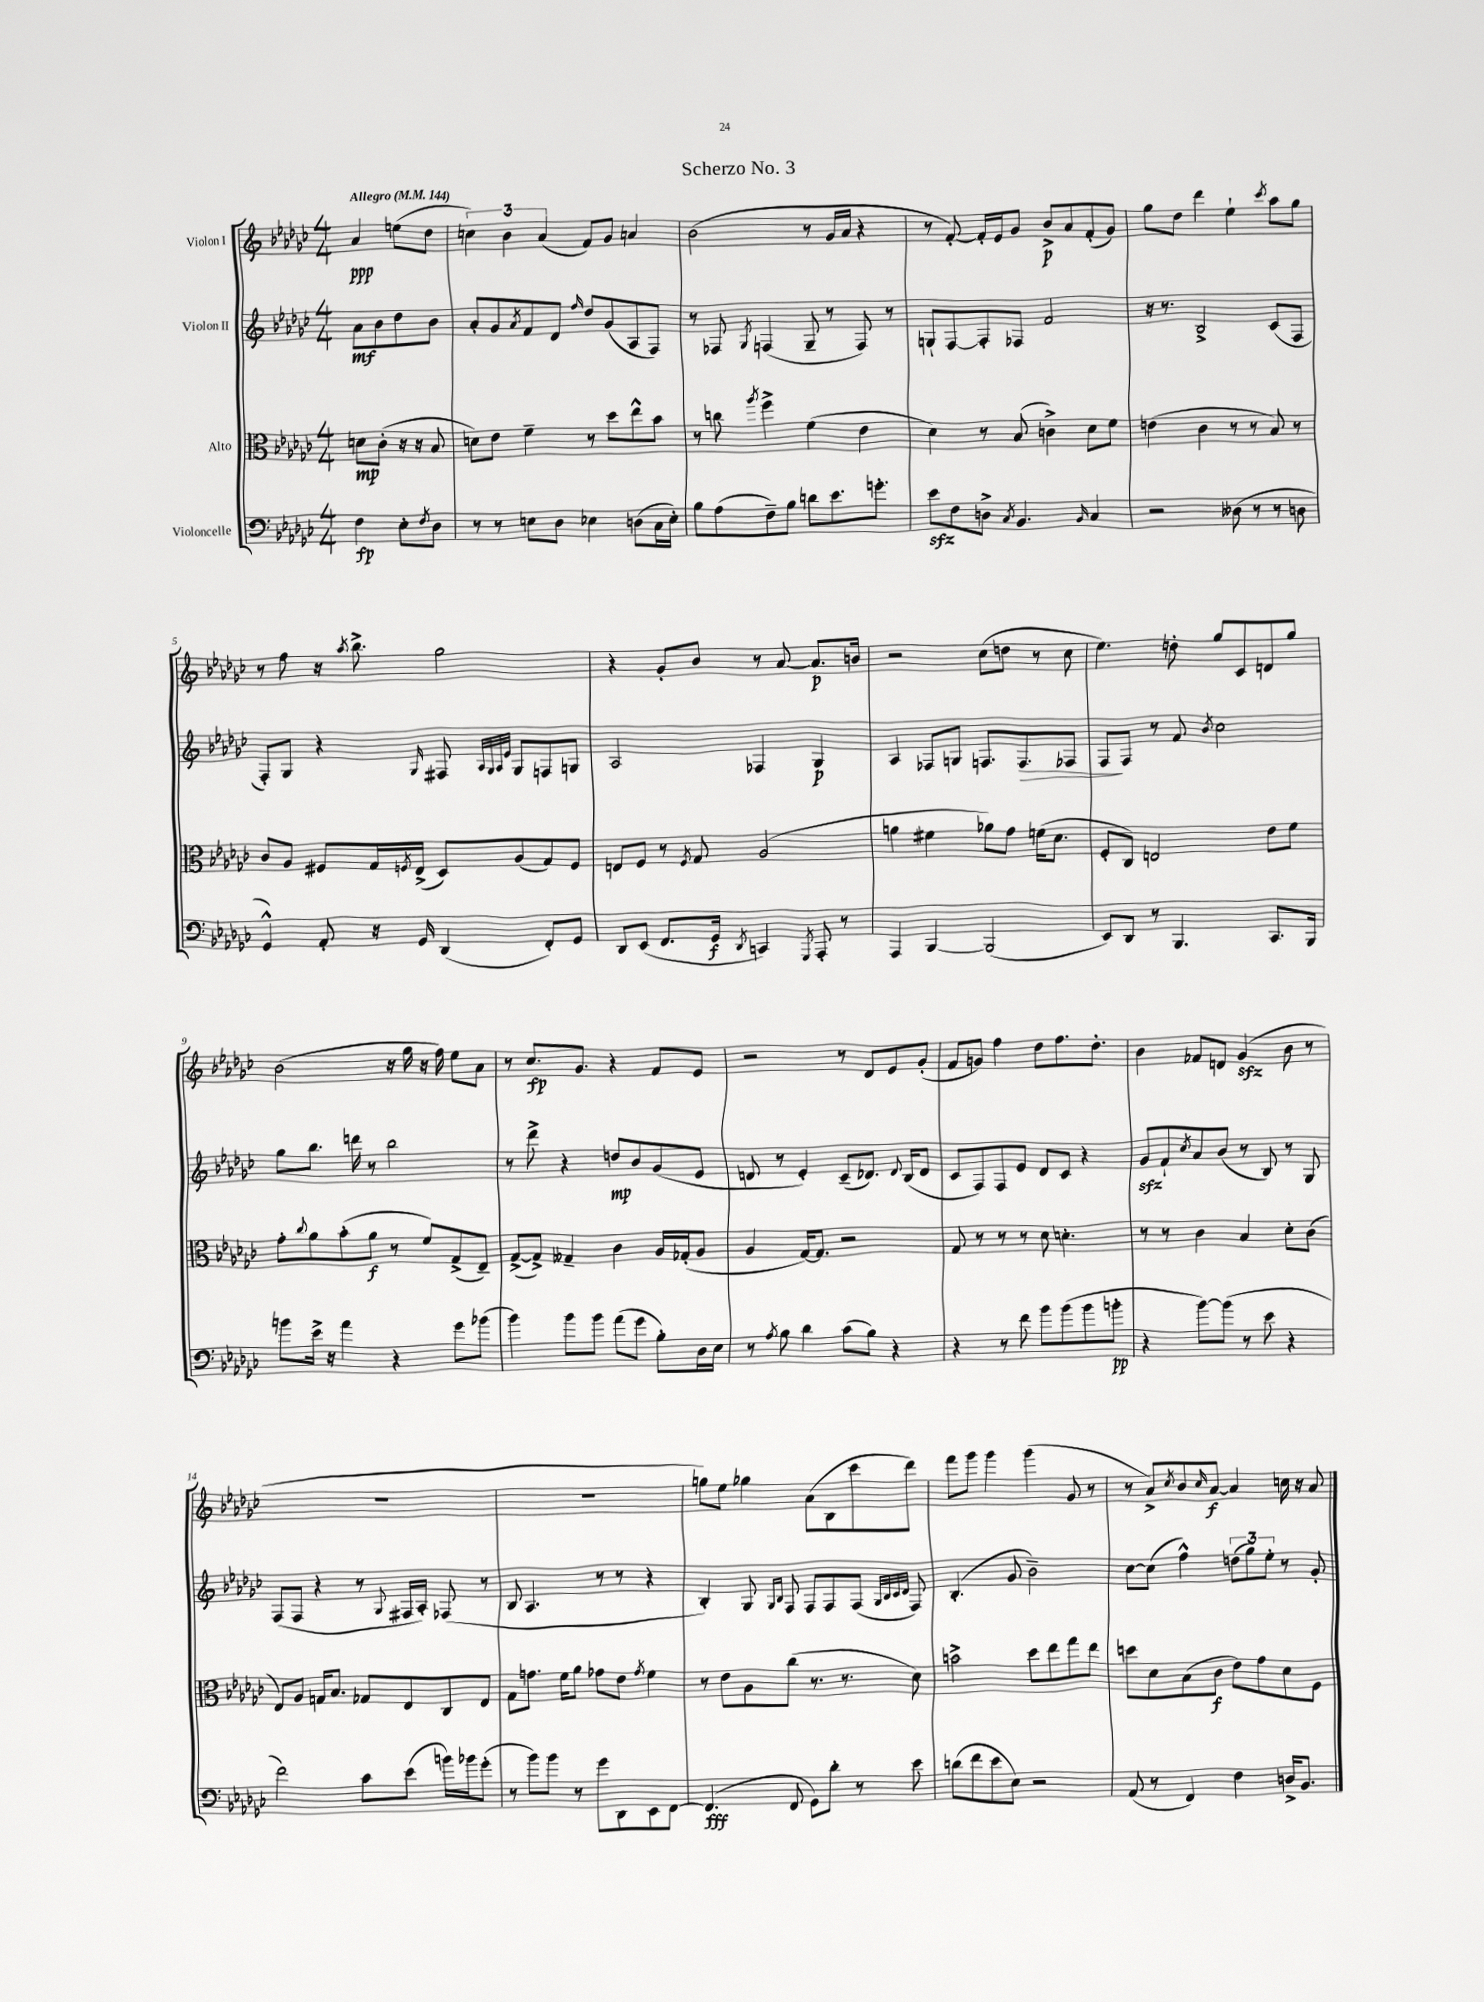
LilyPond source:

\header { title = "Scherzo No. 3" }
<<
\new StaffGroup <<
\new Staff = "s0" \with { instrumentName = "Violon I" } {
    \clef treble \key ges \major \numericTimeSignature \time 4/4 \partial 2 \tempo "Allegro" 4 = 144
    aes'4\ppp e''8( des''8 |
    \tuplet 3/2 { c''4) bes'4 aes'4( } f'8) ges'8 a'4 |
    bes'2( r8 ges'16 aes'16 r4 |
    r8 f'8~-.) f'16-. ees'16 ges'8 bes'8->\p aes'8 f'8-.( ges'8) |
    ges''8 des''8 des'''4 ees''4-! \acciaccatura { ces'''8 } aes''8 ges''8 |
    r8 f''8 r16 \acciaccatura { aes''8 } bes''8.-> ges''2 |
    r4 ges'8-. bes'8 r8 aes'8~ aes'8.\p b'16 |
    r2 ces''8( d''8 r8 ces''8 |
    ees''4.) d''8-. ges''8 ces'8 d'8 ges''8 |
    bes'2( r16 ges''16 r16 f''16) ees''8 aes'8 |
    r8 ces''8.\fp ges'8. r4 f'8 ees'8 |
    r2 r8 des'8 ees'8 ges'8-.( |
    f'8 g'8) f''4 des''8 f''8. des''8.-. |
    bes'4 fes'8 d'8 ges'4\sfz( bes'8 r8 |
    R1 |
    R1 |
    g''8) ees''8 ges''4 aes'8( bes8 ces'''8 des'''8) |
    f'''8 ges'''8 ges'''4 ges'''4( ges'8 r8 |
    r8 aes'8->) \acciaccatura { ces''8 } bes'8 \grace { ces''16 } aes'8~\f aes'4 c''16 r16 aes'8 \bar "|." |
}
\new Staff = "s1" \with { instrumentName = "Violon II" } {
    \clef treble \key ges \major \numericTimeSignature \time 4/4 \partial 2
    aes'8\mf bes'8 des''8 bes'8 |
    aes'8-. ges'8 \acciaccatura { aes'8 } f'8 des'8 \grace { f''16 } des''8 ges'8( aes8 f8) |
    r8 fes8 \acciaccatura { ges8 } f4( ges8-- r8 f8) r8 |
    g8-! f8~ f8-. fes8 f'2 |
    r16 r8. bes2-> ces'8( f8 |
    f8-.) ges8 r4 \grace { ges16 } fis8 \grace { aes32 ges32 aes32 ees'32 } ges8 f8 g8 |
    aes2 fes4 ges4\p |
    aes4 fes8 g8 f8. f8.\> fes8 |
    f8\! f8 r8 f'8 \acciaccatura { bes'8 } ces''2 |
    ges''8 bes''8. d'''16 r8 bes''2 |
    r8 des'''8-> r4 d''8\mp bes'8 ges'8( ees'8 |
    d'8 r8 ees'4-.) ces'8--( des'8.) \appoggiatura { des'8 } bes16( des'8 |
    ces'8 f8) f8 ees'8 des'8 ces'8 r4 |
    ges'8\sfz f'8-! \acciaccatura { ces''8 } aes'8 bes'8( r8 bes8) r8 ges8 |
    f8( f8 r4 r8 \appoggiatura { ges8 } fis16 aes16-.) fes8( r8 |
    bes8 aes4. r8 r8 r4 |
    bes4-.) ges8 \grace { ges16 bes16 } f8 f8 f8 f8( \grace { ges32 bes32 ces'32 des'32 } f8) |
    bes4.-.( ges'8 bes'2--) |
    ces''8~ ces''8( f''4-^) \tuplet 3/2 { d''8( ges''8) ees''8-. } r8 ges'8-. \bar "|." |
}
\new Staff = "s2" \with { instrumentName = "Alto" } {
    \clef alto \key ges \major \numericTimeSignature \time 4/4 \partial 2
    d'8\mp ces'8-.( r16 r16 bes8 |
    d'8) ees'8 f'4-- r8 des''8 ees''8-^ bes'8 |
    r8 c''8 \acciaccatura { aes''8 } f''4-> f'4( ees'4 |
    des'4) r8 bes8( c'4->) des'8 f'8 |
    e'4( ces'4 r8 r8 bes8) r8 |
    ces'8 aes8 fis8 ges16 \acciaccatura { f8 } ees16->( des8) aes8( ges8) f8 |
    e8 f8 r8 \acciaccatura { f8 } ges8 aes2( |
    a'4 fis'4 aes'8) ges'8 f'16( des'8. |
    f8-. ces8) e2 ees'8 f'8 |
    ges'8-. \appoggiatura { ces''8 } aes'8 bes'8-.( aes'8\f r8 f'8) ges8->( ees8--) |
    ges8~->( ges8->) geses4-- ces'4 aes16 ges16-.( aes8 |
    aes4 ges16~) ges8. r2 |
    ges8 r8 r8 r8 des'8 d'4.-. |
    r8 r8 ces'4 bes4 des'8-. ces'8( |
    ees8) aes8 g16 bes8. ges8 ees8 ces8 ees8 |
    ges8 g'8. f'16 aes'8 ges'8 ees'8 \acciaccatura { ges'8 } f'4 |
    r8 ees'8 aes8 ces''8( r8. r8. des'8) |
    b'2-> des''8 ees''8 ges''8 ees''8 |
    d''8 des'8 bes8( ces'8\f ees'8) ges'8 des'8 f8 \bar "|." |
}
\new Staff = "s3" \with { instrumentName = "Violoncelle" } {
    \clef bass \key ges \major \numericTimeSignature \time 4/4 \partial 2
    f4\fp ees8-. \acciaccatura { f8 } des8 |
    r8 r8 e8 des8 ees4 d8( ces16 ees16-.) |
    bes8 aes8( f8--) bes8 d'8 ees'8. g'8.-. |
    ees'8\sfz f8 d8-> \acciaccatura { ces8 } bes,4. \grace { bes,16 } ces4 |
    r2 deses8( r8 r8 d8 |
    ges,4-^) aes,8-. r16 ges,16 des,4( f,8-.) ges,8 |
    des,8 ees,8( f,8. ges,16\f \acciaccatura { des,8 } c,4) \acciaccatura { ges,,8 } aes,,8-. r8 |
    aes,,4 bes,,4~ bes,,2( |
    ees,8) des,8 r8 bes,,4. ces,8. bes,,16 |
    b'8 ees'16-> r16 aes'4 r4 ges'8 bes'8( |
    bes'4) bes'8 bes'8 aes'8( ges'8 bes8-.) des16 ees16 |
    r8 \acciaccatura { aes8 } bes8 des'4 ces'8( bes8) r4 |
    r4 r8 f'8 bes'8 bes'8( bes'8 b'8-.\pp |
    r4 bes'8~) bes'8( r8 ees'8 r4 |
    f'2) ces'8 ees'8( b'16) bes'16 ges'8-.( |
    r8 bes'8) bes'8 r8 ges'8 des,8 ees,8 f,8~ |
    f,4.\fff( f,8 ges,8) des'8-. r8 ees'8 |
    d'8( f'8 ees'8 ees8) r2 |
    aes,8( r8 f,4) f4 d16-> bes,8. \bar "|." |
}
>>
>>
